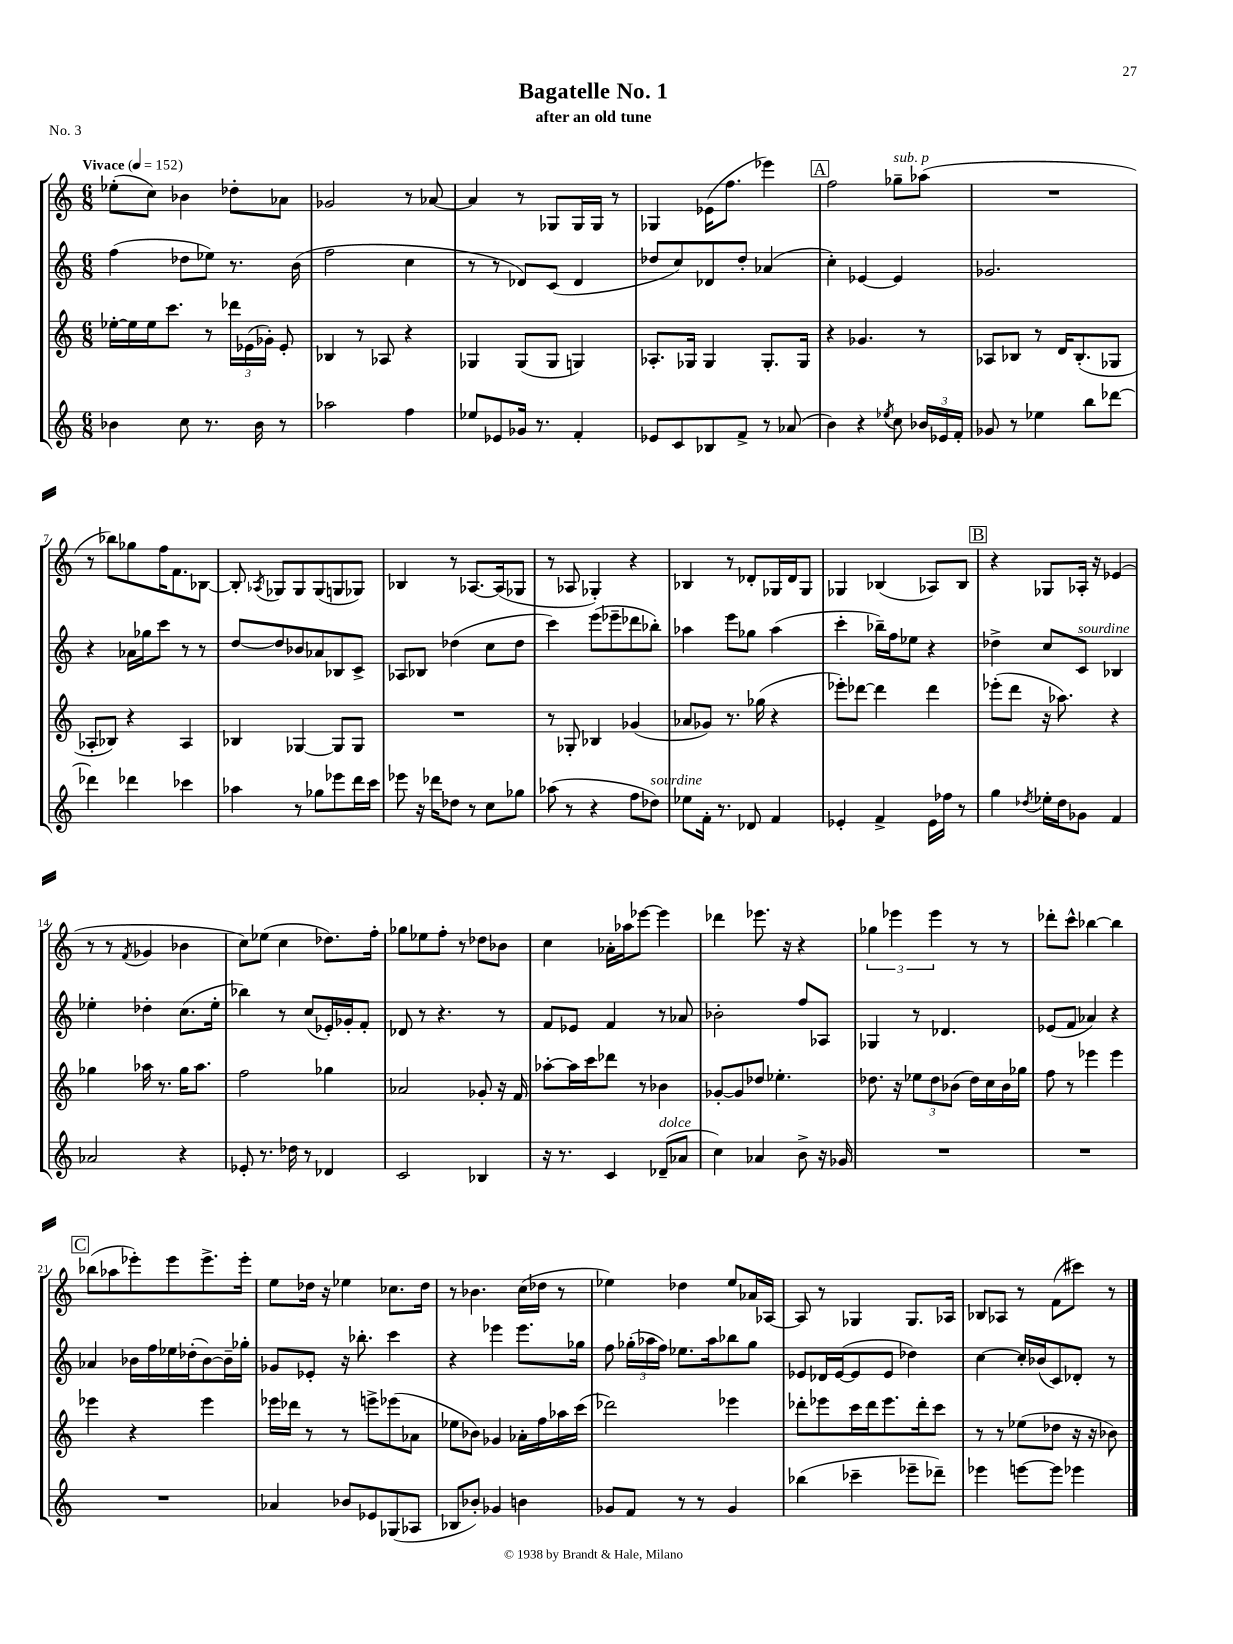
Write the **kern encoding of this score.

**kern	**kern	**kern	**kern
*staff4	*staff3	*staff2	*staff1
*clefG2	*clefG2	*clefG2	*clefG2
*k[]	*k[]	*k[]	*k[]
*M6/8	*M6/8	*M6/8	*M6/8
*MM152	*MM152	*MM152	*MM152
4b-	[16ee-'	(4ff	(8ee-'
.	16ee-]	.	.
.	16ee-	.	8cc)
.	8.ccc	.	.
8cc	.	8dd-	4b-
8.r	8r	8ee-)	.
.	24ddd-	8.r	8dd-'
.	(24e-	.	.
16b-	.	.	.
.	24g-')	.	.
8r	8e-'	.	8a-
.	.	(16b	.
=	=	=	=
2aa-	4B-	2ff	2g-
.	8r	.	.
.	8A-	.	.
4ff	4r	4cc	8r
.	.	.	[8a-
=	=	=	=
8ee-	4G-	8r	4a-]
8e-	.	8r	.
16g-	(8G-	8d-)	8r
8.r	.	.	.
.	8G-	(8c	8G-
4f'	4G)	4d-	16G-
.	.	.	16G-
.	.	.	8r
=	=	=	=
8e-	8.A-'	8dd-	4G-
8c	.	8cc)	.
.	16G-	.	.
8B-	4G-	8d-	(16e-
.	.	.	8.ff
8f^	.	8dd-'	.
8r	8.G-'	(4a-	4eee-)
(8a-	.	.	.
.	16G-	.	.
=	=	=	=
4b)	4r	4cc')	2ff
4r	4.g-	[4e-	.
8qee-	.	.	.
8cc	.	4e-]	8gg-~
24b-	8r	.	(8aa-
24e-	.	.	.
24f'	.	.	.
=	=	=	=
8g-	8A-	2.g-	2.r
8r	8B-	.	.
4ee-	8r	.	.
.	16d	.	.
.	(8.B-'	.	.
8bb	.	.	.
[8ddd-	8G-	.	.
=	=	=	=
4ddd-]	8A-'	4r	8r
.	8B-)	.	8bb-)
4ddd-	4r	16a-	8gg-
.	.	16gg-	.
.	.	8ccc	16ff
.	.	.	8.f
4ccc-	4A-	8r	.
.	.	8r	[8B-
=	=	=	=
4aa-	4B-	[8dd	8B-']
.	.	.	8qA-
.	.	8dd]	8G-
8r	[4G-	8b-	8G-
8gg-	.	8a-	(8G-
8eee-	8G-]	8B-	8G
16ddd	8G-	8c^	8G-)
16ccc	.	.	.
=	=	=	=
8eee-	2.r	8A-	4B-
16r	.	8B-	.
16ddd-	.	.	.
8dd-	.	(4dd-	8r
8r	.	.	[8.A-
8cc	.	8cc	.
.	.	.	(16A-]
8gg-	.	8dd-	8G-
=	=	=	=
(8aa-	8r	4ccc)	8r
8r	8G-'	.	8A-
4r	4B-	(8eee	4G-')
.	.	8eee-~	.
8ff	(4g-	8ddd-	4r
8dd-)	.	8bb-')	.
=	=	=	=
8ee-	8a-	4aa-	4B-
16f'	8g-)	.	.
8.r	.	.	.
.	8.r	8eee	8r
8d-	.	8gg-	8d-'
.	(16gg-	.	.
4f	4r	(4aa-	16G-
.	.	.	16d-
.	.	.	8G-
=	=	=	=
4e-'	8eee-')	4ccc'	4G-
.	[8ddd-	.	.
4f^	4ddd-]	16bb-~)	(4B-
.	.	16ff	.
.	.	8ee-	.
16e-	4ddd-	4r	8A-)
16ff-	.	.	.
8r	.	.	8B-
=	=	=	=
4gg	(8eee-'	4dd-^	4r
.	8ddd	.	.
8qdd-	.	.	.
16ee-'	16r	8cc	8G-
16dd-	8.aa-)	.	.
8g-	.	8c	16A-'
.	.	.	16r
4f	4r	4B-	(4e-
=	=	=	=
2a-	4gg-	4ee-'	8r
.	.	.	8r
.	.	.	8qf
.	16aa-	4dd-'	4g-
.	8.r	.	.
4r	16gg-	(8.cc	4b-
.	8.aa-	.	.
.	.	16ee-'	.
=	=	=	=
8e-'	2ff	4bb-)	8cc)
8.r	.	.	(8ee-
.	.	8r	4cc
16dd-	.	.	.
8r	.	(8cc	.
4d-	4gg-	16e-')	8.dd-)
.	.	16g-'	.
.	.	8f'	.
.	.	.	16ff'
=	=	=	=
2c	2a-	8d-	8gg-
.	.	8r	8ee-
.	.	4.r	8ff'
.	.	.	8r
4B-	8g-'	.	8dd-
.	16r	8r	8b-
.	16f	.	.
=	=	=	=
16r	[8aa-'	8f	4cc
8.r	.	.	.
.	16aa-]	8e-	.
.	16ccc	.	.
4c	8ddd-	4f	16a-'
.	.	.	16aa-
.	8r	.	[8eee-
(8d-~	4b-	8r	4eee-]
8a-	.	8a-	.
=	=	=	=
4cc)	[8g-'	2b-'	4ddd-
.	8g-]	.	.
4a-	8dd-	.	8.eee-
.	4.ee-'	.	.
.	.	.	16r
8b^	.	8ff	4r
16r	.	8A-	.
16g-	.	.	.
=	=	=	=
2.r	8.dd-	4G-	6gg-
.	.	.	6eee-
.	16r	.	.
.	12ee-	8r	.
.	12dd-	.	6eee-
.	.	4.d-	.
.	(12b-	.	.
.	16dd-)	.	8r
.	16cc	.	.
.	16b-	.	8r
.	16gg-	.	.
=	=	=	=
2.r	8ff	(8e-	8ddd-'
.	8r	8f	8ccc^^
.	4eee-	4a-)	[4bb-
.	4eee-	4r	4bb-]
=	=	=	=
2.r	4eee-	4a-	(8bb-
.	.	.	8aa-
.	4r	16b-	8eee-')
.	.	16ff	.
.	.	16ee-	8eee-
.	.	(16dd-'	.
.	4eee-	[8b-)	8.eee-^
.	.	16b-~]	.
.	.	16gg-'	16eee-'
=	=	=	=
4a-	16eee-	8g-	8ee
.	16ddd-	.	.
.	8r	8e-'	16dd-
.	.	.	16r
8b-	8r	16r	4ee-
.	.	8.bb-'	.
8e-	8eee^	.	.
(8G-	(8eee-	4ccc	8.cc-
8A-	8a-	.	.
.	.	.	16dd-
=	=	=	=
8B-	8ee-	4r	8r
8b-')	8b-)	.	4.b-
4g-	4g-	4eee-	.
4b	16a-'	8.eee-	(16cc
.	16ff	.	16dd-
.	16aa-	.	8r
.	(16ccc	16gg-	.
=	=	=	=
8g-	2ddd-)	8ff	4ee-)
8f	.	(24gg-'	.
.	.	24aa-	.
.	.	24ff)	.
8r	.	8.ee-	4dd-
8r	.	.	.
.	.	16aa-	.
4g-	4eee-	8bb-	8ee-
.	.	8gg-	16a-
.	.	.	[16A-
=	=	=	=
(4bb-	8ddd-'	8e-	8A-]
.	8eee-	16d-	8r
.	.	([16e-	.
4ccc-~	16ccc	8e-]	4G-
.	16ddd-	.	.
.	8.eee-	8e-	.
8eee-~	.	4dd-)	8.G-
.	16ddd-'	.	.
8ddd-~)	8ccc	.	.
.	.	.	16A-
=	=	=	=
4eee-	8r	[4cc	8B-
.	8r	.	8A-
[8eee	(8ee-	16cc']	8r
.	.	(16b-	.
8eee]	8dd-	8c)	(8f
4eee-	16r	8d-'	8ccc#)
.	16r	.	.
.	8b-)	8r	8r
==	==	==	==
*-	*-	*-	*-
